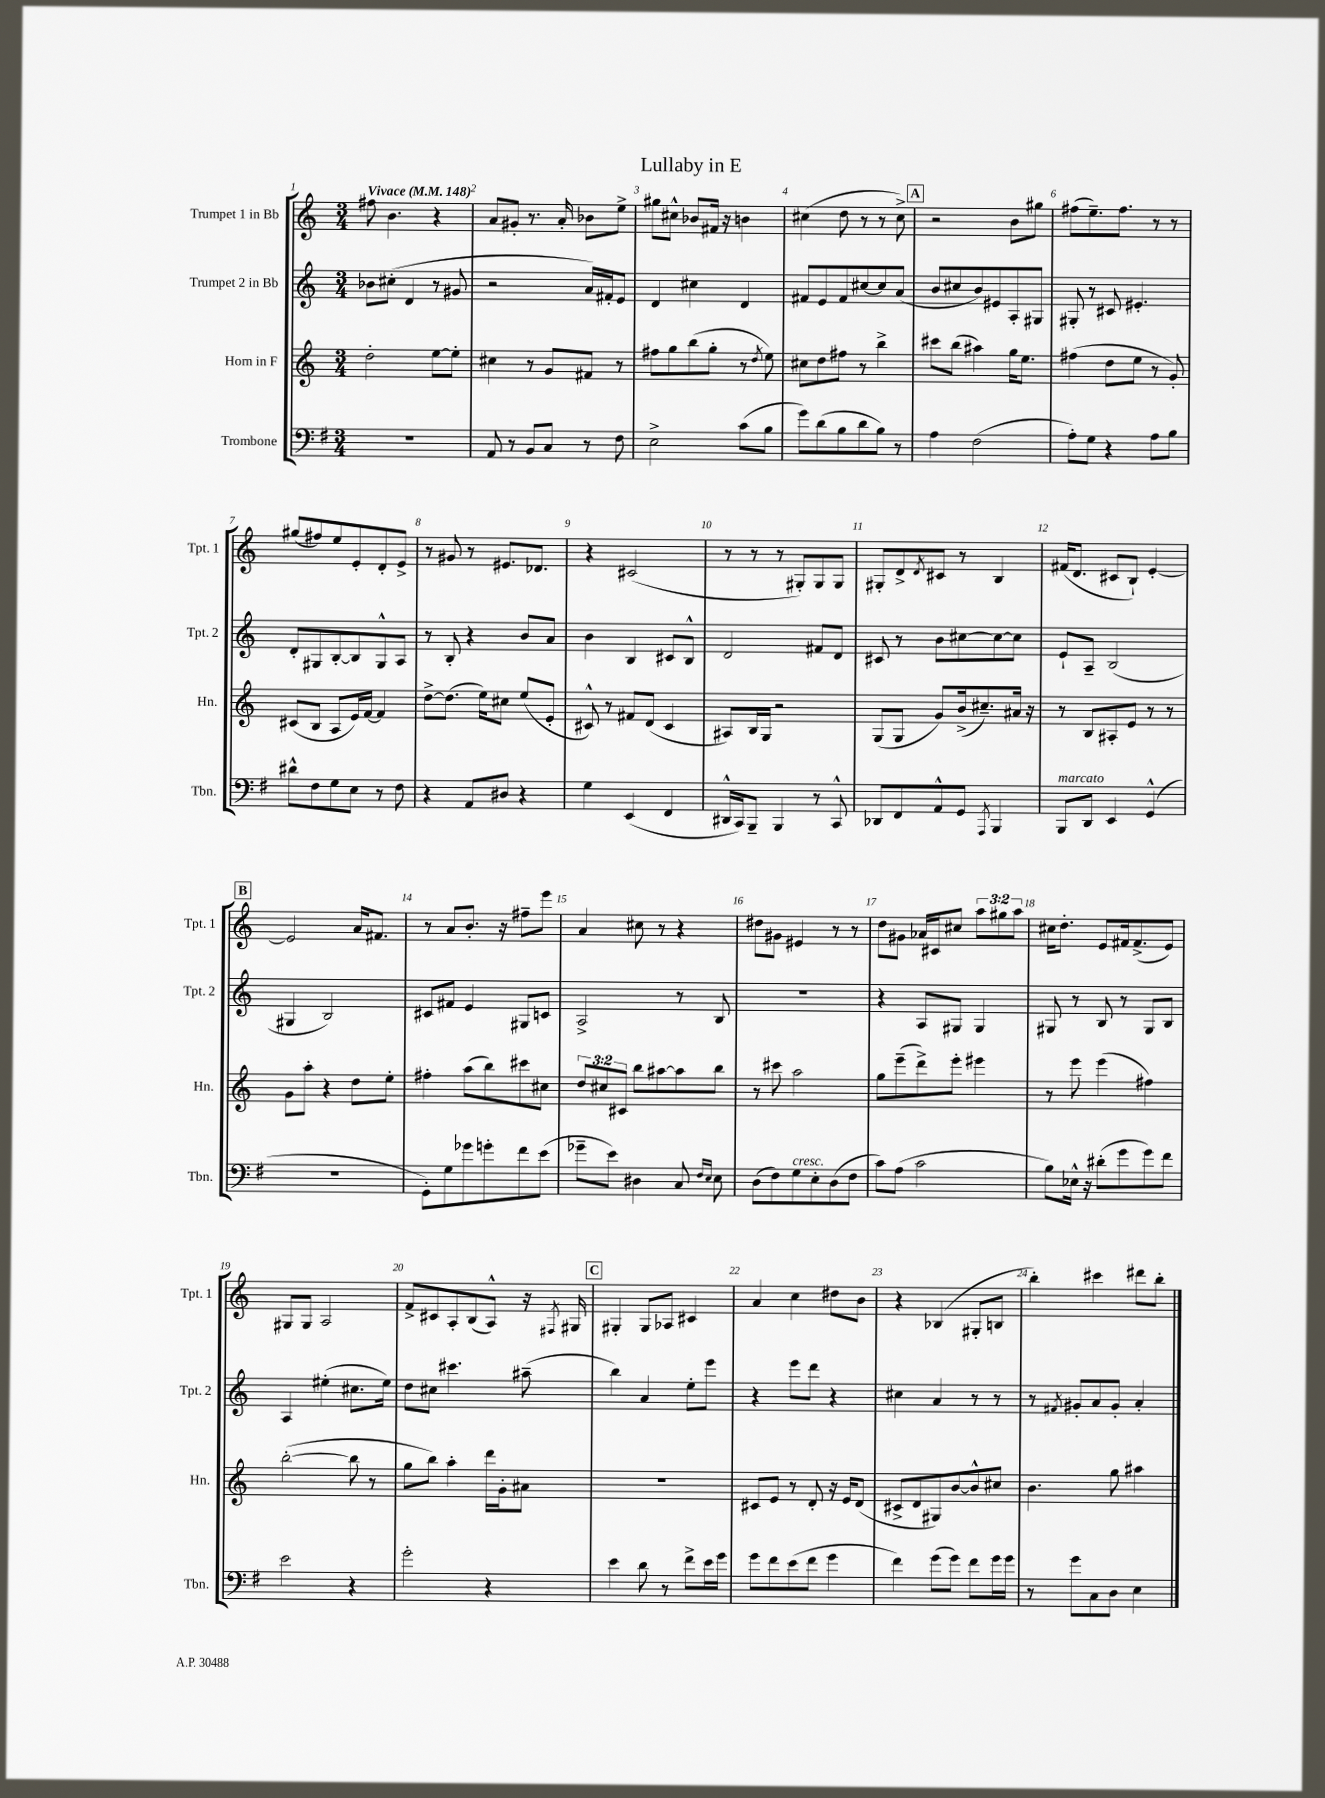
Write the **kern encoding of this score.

**kern	**kern	**kern	**kern
*staff4	*staff3	*staff2	*staff1
*clefF4	*clefG2	*clefG2	*clefG2
*k[f#]	*k[]	*k[]	*k[]
*M3/4	*M3/4	*M3/4	*M3/4
*MM148	*MM148	*MM148	*MM148
2.r	2dd'\	8b-\L	8ff#\
.	.	(8cc#'\J	4.b\
.	.	4d/	.
.	[8ee\L	8r	4r
.	8ee'\]J	8g#/	.
=	=	=	=
8AA/	4cc#\	2r	8a/L
8r	.	.	8g#'/J
8BB/L	8r	.	8.r
8C/J	8g/L	.	.
.	.	.	16a'/
8r	8f#/J	16a/LL)	8b-\L
.	.	16f#'/J	.
8F#\	8r	8e/J	8ee^\J
=	=	=	=
2E^\	8ff#\L	4d/	8gg#\L
.	8gg\	.	8cc#^^\J
.	(8bb\	4cc#\	8b-/L
.	8gg'\J	.	16f#/Jk
.	.	.	16r
(8c\L	8r	4d/	4b\
.	8qdd/	.	.
8B\J	8ee\)	.	.
=	=	=	=
8g\L)	8cc#\L	8f#/L	(4cc#\
(8d\	8dd\	8e/	.
8B\	8ff#\J	8f#/	8dd\
8d\	8r	[8cc#/	8r
8B\J)	4bb^\	8cc#/]	8r
8r	.	(8a/J	8cc#^\)
=	=	=	=
4A\	8ccc#\L	8b/L	2r
.	(8bb\J	8cc#/	.
(2F#\	4aa#\)	8b/)	.
.	.	8e#/	.
.	16gg\LK	8A'/	8b\L
.	8.ee\J	.	.
.	.	8G#/J	8gg#\J
=	=	=	=
8A'\L)	(4ff#\	8G#'/	(8ff#\L
8G\J	.	8r	8.ee~\)
4r	8dd\L	8c#/	.
.	.	.	8.ff#\J
.	8ee\J	4.e#'/	.
8A\L	8r	.	8r
8B\J	8g'/)	.	8r
=	=	=	=
8d#^^\L	(8c#/L	8d'/L	(8gg#/L
8F#\	8B/J	8G#/	8ff#/)
8G\	8A/L	[8B'/	8ee/
8E\J	16e/L)	8B/]	8e'/
.	[16f/JJ	.	.
8r	4f/]	8G#^^/	8d'/
8F#\	.	8A/J	8e^/J
=	=	=	=
4r	[8dd^\L	8r	8r
.	(8.dd\]J	8B'/	8g#/
8AA/L	.	4r	8r
.	16ee\LK)	.	.
8D#/J	8cc#\J	.	8.e#/L
4r	(8ee/L	8b/L	.
.	.	.	8.d-/J
.	8e'/J	8a/J	.
=	=	=	=
4G\	8c#^^/)	4b\	4r
.	8r	.	.
(4EE/	8f#/L	4B/	(2c#/
.	(8d/J	.	.
4FF#/	4c#/	8c#/L	.
.	.	8B^^/J	.
=	=	=	=
16DD#^^/LL	8A#/L)	2d/	8r
16CC/J)	.	.	.
8BBB~/J	16B/L	.	8r
.	16G/JJ	.	.
4BBB/	2r	.	8r
.	.	.	8G#'/L)
8r	.	8f#/L	8G#/
8CC^^/	.	8d/J	8G#/J
=	=	=	=
8DD-/L	(8G/L	8c#/	8G#'/L
8FF#/	8G/J	8r	8d^/
.	.	.	8qd/
8AA^^/	8g/L)	8b\L	8c#/J
8GG/J	(16b^/k	[8cc#\	8r
.	8.cc#~/)	.	.
8qAAA/	.	.	.
4BBB/	.	8cc#\_	4B/
.	16a#/Jk	8cc#\]J	.
.	16r	.	.
=	=	=	=
8BBB/L	8r	8e`/L	(16f#/LK
.	.	.	8.d/J
8DD/J	8B/L	8A~/J	.
4EE/	8A#'/	(2B/	8c#/L
.	8e/J	.	8B`/J)
(4GG^^/	8r	.	[4e'/
.	8r	.	.
=	=	=	=
2.r	8g\L	4G#/	2e/]
.	8aa'\J	.	.
.	4r	2B/)	.
.	8dd\L	.	16a/LK
.	.	.	8.f#/J
.	8ee'\J	.	.
=	=	=	=
8GG'\L)	4ff#'\	8c#/L	8r
8G\	.	8f#/J	8a/L
8g-\	(8aa\L	4e/	8.b'/J
8g'\	8bb\)	.	.
.	.	.	16r
8f#\	8ccc#\	8G#/L	8ff#~\L
(8e\J	8cc#\J	8c/J	8eee\J
=	=	=	=
8g-~\L	12dd/L	2A^/	4a/
.	12cc#/	.	.
8e\J)	.	.	.
.	12c#/J	.	.
4D#\	8bb\L	.	8cc#\
.	[8aa#\	.	8r
8C/	8aa#\]	8r	4r
16qqF#/LL	.	.	.
16qqE/JJ	.	.	.
8E\	8bb\J	8B/	.
=	=	=	=
(8D\L	8r	2.r	8dd#\L
8F#\)	8ccc#\	.	8g#\J
8G\	2aa\	.	4e#/
8E'\	.	.	.
(8D\	.	.	8r
8F#\J	.	.	8r
=	=	=	=
8c\L)	8gg\L	4r	8dd\L
(8A\J	(8eee~\	.	8g#\J
2c\	8ddd^\)	8A/L	16a-/LL
.	.	.	16c#/J
.	8eee'\J	8G#/J	8cc#/J
.	4eee#\	4G#/	12aa\L
.	.	.	12gg#\
.	.	.	12aa\J
=	=	=	=
8B\L)	8r	8G#/	16cc#\LK
.	.	.	8.dd'\J
16E-^^\Jk	8eee\	8r	.
16r	.	.	.
(8d#'\L	(4eee\	8B/	8e/L
8g\	.	8r	16f#/k
.	.	.	(8.f#^/
8g\)	4ff#\)	8G#/L	.
8f#\J	.	8B/J	8e/J)
=	=	=	=
2e\	([2bb'\	4A/	8G#/L
.	.	.	8G#/J
.	.	(4ee#'\	2A/
4r	8bb\]	8.cc#\L	.
.	8r	.	.
.	.	16ee#\Jk)	.
=	=	=	=
2g'\	8gg\L	8dd\L	8f^/L
.	8bb\J)	8cc#\J	8c#/
.	4aa'\	4.ccc#\	8A'/
.	.	.	(8B/
4r	16ddd\LL	.	8A^^/J)
.	16g'\J	.	.
.	8a#\J	(8aa#~\	16r
.	.	.	8qF#/
.	.	.	16G#/
=	=	=	=
4e\	2.r	4bb\)	4G#'/
8d\	.	4a/	8G#/L
8r	.	.	8A-/J
8f#^\L	.	8ee'\L	4c#/
16e\L	.	8eee\J	.
16g\JJ	.	.	.
=	=	=	=
8g\L	8c#/L	4r	4a/
8f#\	8e/J	.	.
(8e\	8r	8eee\L	4cc\
8f#\J	8d'/	8ddd\J	.
4g\	16r	4r	8dd#\L
.	16e/LK	.	.
.	(8d/J	.	8b\J
=	=	=	=
4f#\)	8c#^/L	4cc#\	4r
.	8d/	.	.
(8g\L	8G#/)	4a/	(4B-/
8g\J)	[8b/	.	.
8f#\L	8b^^/]	8r	8G#'/L
16g\L	8cc#/J	8r	8B/J
16g\JJ	.	.	.
=	=	=	=
8r	4.b\	8r	4bb'\)
.	.	8qf#/	.
8g\L	.	8g#'/L	.
8C\	.	8a/	4ccc#\
8D\J	8gg\	8g#'/J	.
4E\	4aa#\	4a'/	8ddd#\L
.	.	.	8bb'\J
==	==	==	==
*-	*-	*-	*-
